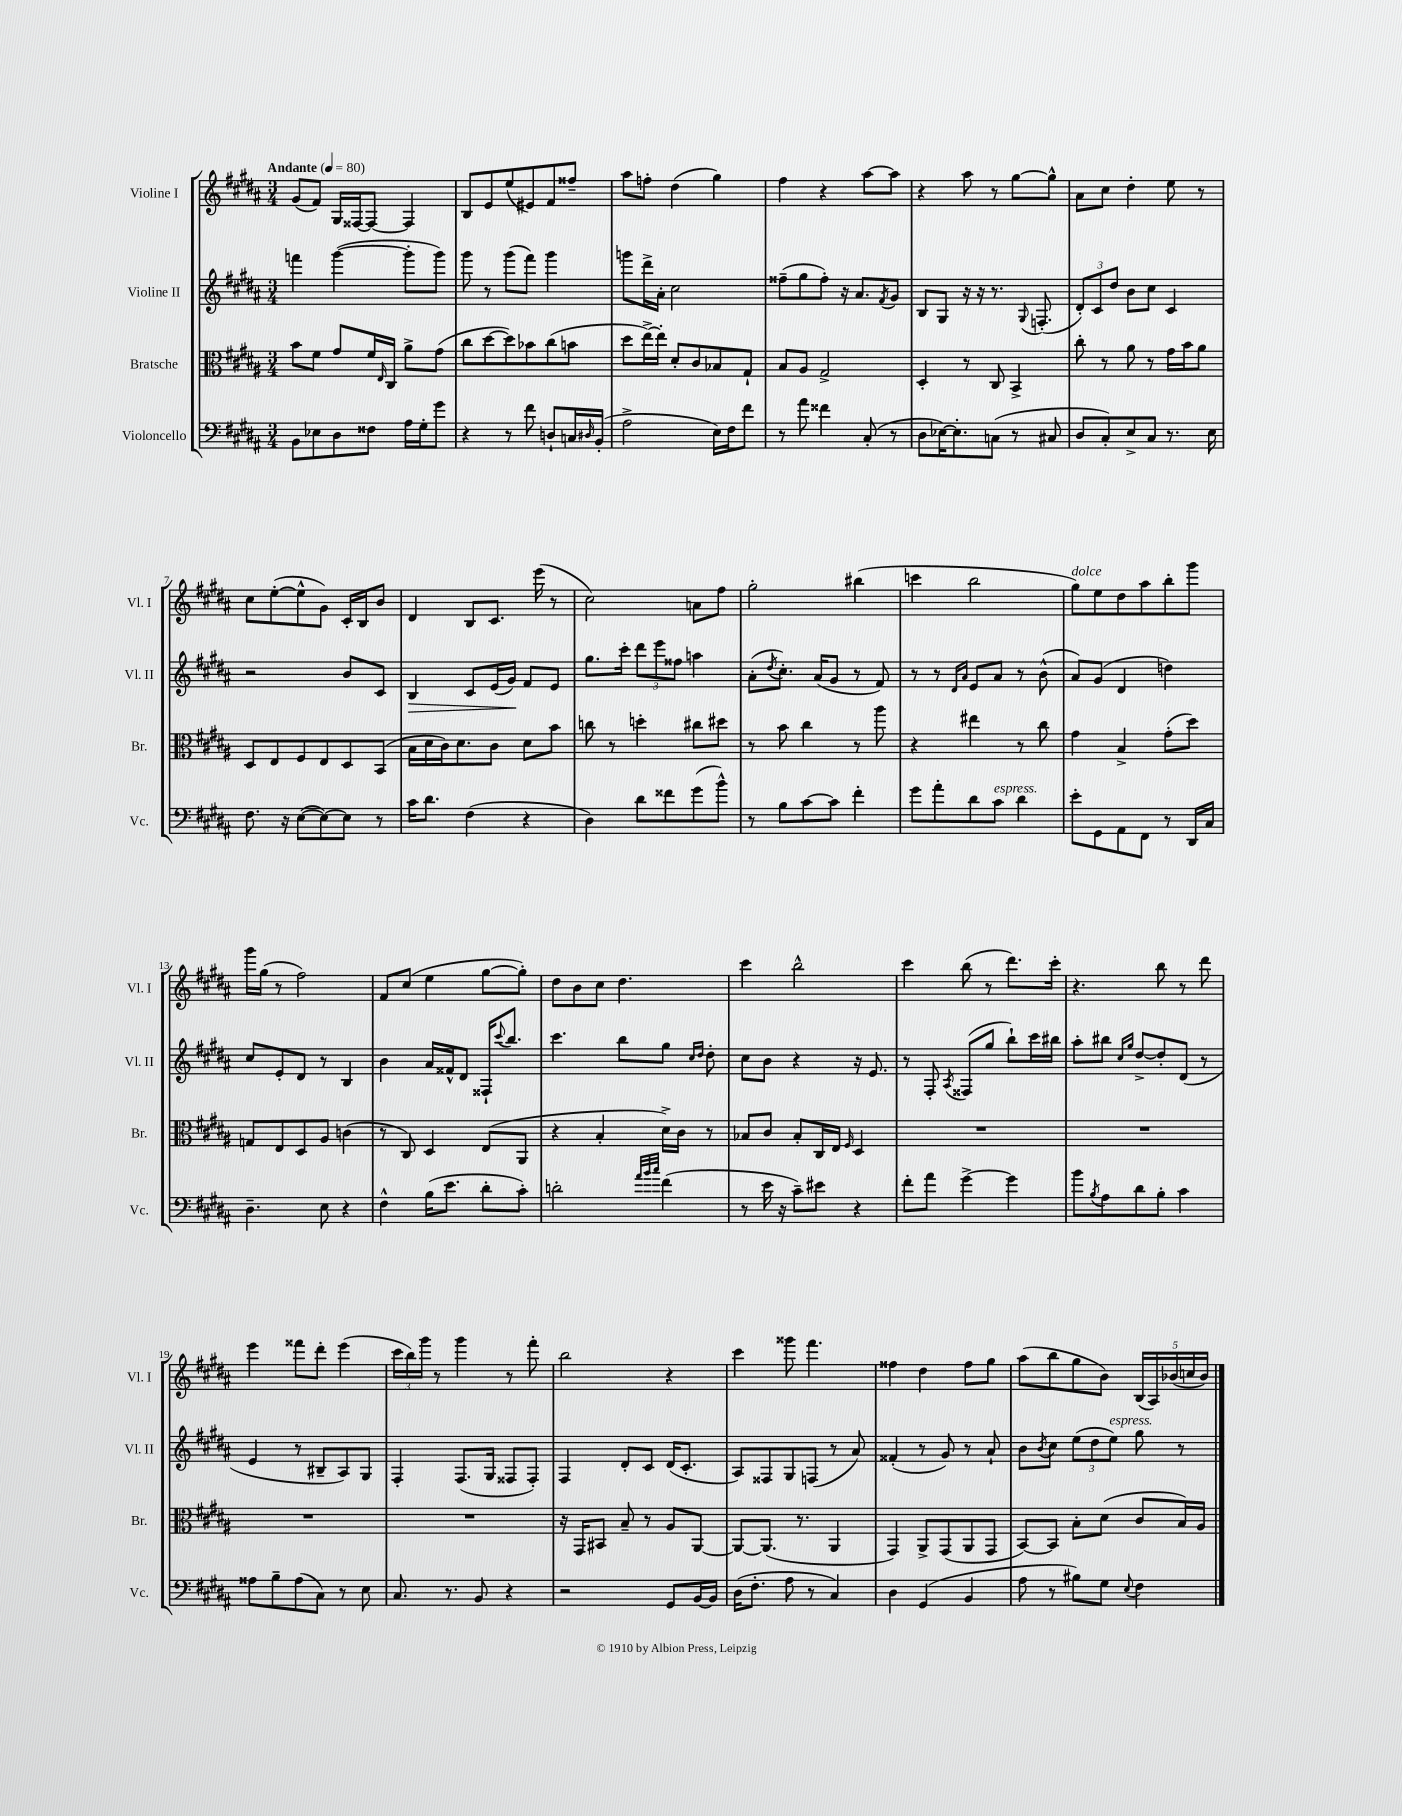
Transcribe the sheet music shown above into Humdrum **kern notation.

**kern	**kern	**kern	**kern
*staff4	*staff3	*staff2	*staff1
*clefF4	*clefC3	*clefG2	*clefG2
*k[f#c#g#d#a#]	*k[f#c#g#d#a#]	*k[f#c#g#d#a#]	*k[f#c#g#d#a#]
*M3/4	*M3/4	*M3/4	*M3/4
*MM80	*MM80	*MM80	*MM80
8BB	8b	4fff	(8g#
8E-	8f#	.	8f#)
8D#	8g#	([4ggg#	16G#
.	.	.	[16F##
8F##	16f#	.	8F##_
.	16qqE	.	.
.	16C#	.	.
16A#	8a#^	8ggg#']	4F##]
16G#'	.	.	.
8g#	(8g#	8ggg#)	.
=	=	=	=
4r	8cc#	8ggg#	8B
.	[8dd#	8r	8e
8r	8dd#])	(8ggg#	(8ee
8f#	8b-	8fff#)	8e#)
8D`	(8cc#	4ggg#	8f#
16C	8b	.	8ff##~
16qqD#	.	.	.
(16BB'	.	.	.
=	=	=	=
2A#^	8dd#	8ggg	8aa#
.	[16ee^)	16ddd#^	8ff'
.	16ee']	16a#'	.
.	8d#'	2cc#	(4dd#
.	8c#	.	.
16E)	8B-	.	4gg#)
16F#	.	.	.
8f#	8G#`	.	.
=	=	=	=
8r	8B	(8ff##~	4ff#
8a#	8A#	8gg#	.
4f##	2G#^	8ff##')	4r
.	.	16r	.
.	.	8.a#	.
(8C#'	.	.	[8aa#
.	.	8qf#	.
8r	.	8g#	8aa#]
=	=	=	=
8D#	4D#'	8B	4r
[16E-)	.	8G#	.
8.E-']	.	.	.
.	8r	16r	8aa#
.	.	16r	.
(8C	8C#	8.r	8r
8r	4BB^	.	[8gg#
.	.	8qqG#	.
.	.	(8.F'	.
8C#	.	.	8gg#^^]
=	=	=	=
8D#	8cc#'	12d#')	8a#
.	.	12c#	.
8C#')	8r	.	8cc#
.	.	12dd#	.
8E^	8a#	8b	4dd#'
8C#	8r	8cc#	.
8.r	16g#	4c#	8ee
.	16b	.	.
.	8a#	.	8r
16E	.	.	.
=	=	=	=
8.F#	8D#	2r	8cc#
.	8E	.	([8ee'
16r	.	.	.
([8E	8F#	.	8ee^^]
8E_)	8E	.	8g#)
8E]	8D#	8b	16c#'
.	.	.	16B
8r	(8BB	8c#	8b
=	=	=	=
16c#	16B	4B	4d#
8.d#	16d#	.	.
.	16c#)	.	.
.	8.d#	.	.
(4F#	.	8c#	8B
.	8c#	(16e	8.c#
.	.	16g#)	.
4r	8d#	8f#	.
.	.	.	(16eee
.	8b	8e	8r
=	=	=	=
4D#)	8cc	8.gg#	2cc#)
.	8r	.	.
.	.	16ccc#'	.
8d#	4dd'	12ddd#	.
.	.	12eee	.
8f##	.	.	.
.	.	12ff##	.
(8g#	8cc#	4aa	8a
8b^^)	8dd#	.	8ff#
=	=	=	=
8r	8r	(8a#'	2gg#'
.	.	8qdd#	.
8B	8b	8.cc#')	.
[8c#	4cc#	.	.
.	.	(16a#	.
8c#]	.	8g#	.
4f#'	8r	8r	(4bb#
.	8aa#	8f#)	.
=	=	=	=
8g#	4r	8r	4ccc
8a#'	.	8r	.
.	.	16qqd#	.
.	.	16qqa#	.
8d#	4ee#	8e	2bb
8c#	.	8a#	.
4d#	8r	8r	.
.	8cc#	(8b^^	.
=	=	=	=
8e'	4g#	8a#)	8gg#)
8GG#	.	(8g#	8ee
8AA#	4B^	4d#	8dd#
8FF#	.	.	8aa#
8r	(8g#'	4dd)	8bb'
16DD#	8dd#)	.	8ggg#
16C#	.	.	.
=	=	=	=
4.D#~	8G	8cc#	16ggg#
.	.	.	(16gg#
.	8E	8e'	8r
.	8D#	8d#	2ff#)
8E	8A#	8r	.
4r	(4c	4B	.
=	=	=	=
4F#^^	8r	4b	8f#
.	8C#)	.	(8cc#
(16B	4D#	16a#	4ee
8.e	.	16f##^^	.
.	.	8d#	.
8d#'	(8E	16F##`	[8gg#
.	.	8qqccc#	.
.	.	8.bb	.
8c#')	8AA#	.	8gg#'])
=	=	=	=
2d'	4r	4.ccc#	8dd#
.	.	.	8b
.	4B'	.	8cc#
.	.	8bb	4.dd#
32qqa#	.	.	.
32qqb	.	.	.
32qqcc#	.	.	.
(4f#	16d#^)	8gg#	.
.	16c#	.	.
.	.	16qqcc#	.
.	.	16qqdd#	.
.	8r	8dd#'	.
=	=	=	=
8r	8B-	8cc#	4ccc#
16e	8c#	8b	.
16r	.	.	.
8c#~)	8B-'	4r	2bb^^
8e#	16C#	.	.
.	16E	.	.
.	16qqF#	.	.
4r	4D#	16r	.
.	.	8.e	.
=	=	=	=
8f#'	2.r	8r	4ccc#
8a#	.	8F#'	.
.	.	8qA#	.
[4g#^	.	(8F##	(8bb
.	.	8gg#	8r
4g#]	.	8bb`)	8.ddd#)
.	.	16ccc#	.
.	.	16bb#	16ccc#'
=	=	=	=
8b	2.r	8aa#'	4.r
8qB	.	.	.
8A#	.	8bb#	.
.	.	16qqcc#	.
.	.	16qqgg#	.
8d#	.	[8dd#^	.
8B'	.	8dd#']	8bb
4c#	.	(8d#	8r
.	.	8r	8ddd#
=	=	=	=
8A##	2.r	4e	4eee
8B~	.	.	.
(8A##	.	8r	8fff##
8C#)	.	8B#~	8ddd#'
8r	.	8A#)	(4eee
8E	.	8G#	.
=	=	=	=
8.C#	2.r	4F#'	24ccc#
.	.	.	24bb)
.	.	.	24ggg#
.	.	.	8r
8.r	.	.	.
.	.	(8.F#	4ggg#
8BB	.	.	.
.	.	16G#	.
4r	.	8F##	8r
.	.	8F##')	8fff#'
=	=	=	=
2r	16r	4F#	2bb
.	16GG#	.	.
.	8BB#	.	.
.	8B~	8d#'	.
.	8r	8c#	.
8GG#	8A#	(16d#	4r
.	.	8.c#'	.
[16BB	[8AA#	.	.
16BB]	.	.	.
=	=	=	=
(16D#	8AA#_	8A#)	4ccc#
8.F#'	.	.	.
.	(8.AA#]	8F##	.
8A#	.	8G#	8ggg##
.	8.r	.	.
8r	.	(8F	4.fff#
4C#)	4AA#	8r	.
.	.	8a#)	.
=	=	=	=
4D#	4GG#)	(4f##'	4ff##
(4GG#	8AA#^	8r	4dd#
.	(8GG#	8g#)	.
4BB	8AA#	8r	8ff##
.	8GG#	8a#`	8gg#
=	=	=	=
8A#	[8BB)	8b	(8aa#
.	.	8qb	.
8r	8BB]	8cc#	8bb
8B#)	8B'	(12ee	8gg#
.	.	12dd#	.
8G#	(8d#	.	8b)
.	.	12ee)	.
8qqE	.	.	.
4F#	8c#	8gg#	(20B
.	.	.	20A#)
.	.	.	(20b-
.	16B)	8r	.
.	.	.	20cc
.	16A#	.	.
.	.	.	20b-)
==	==	==	==
*-	*-	*-	*-
